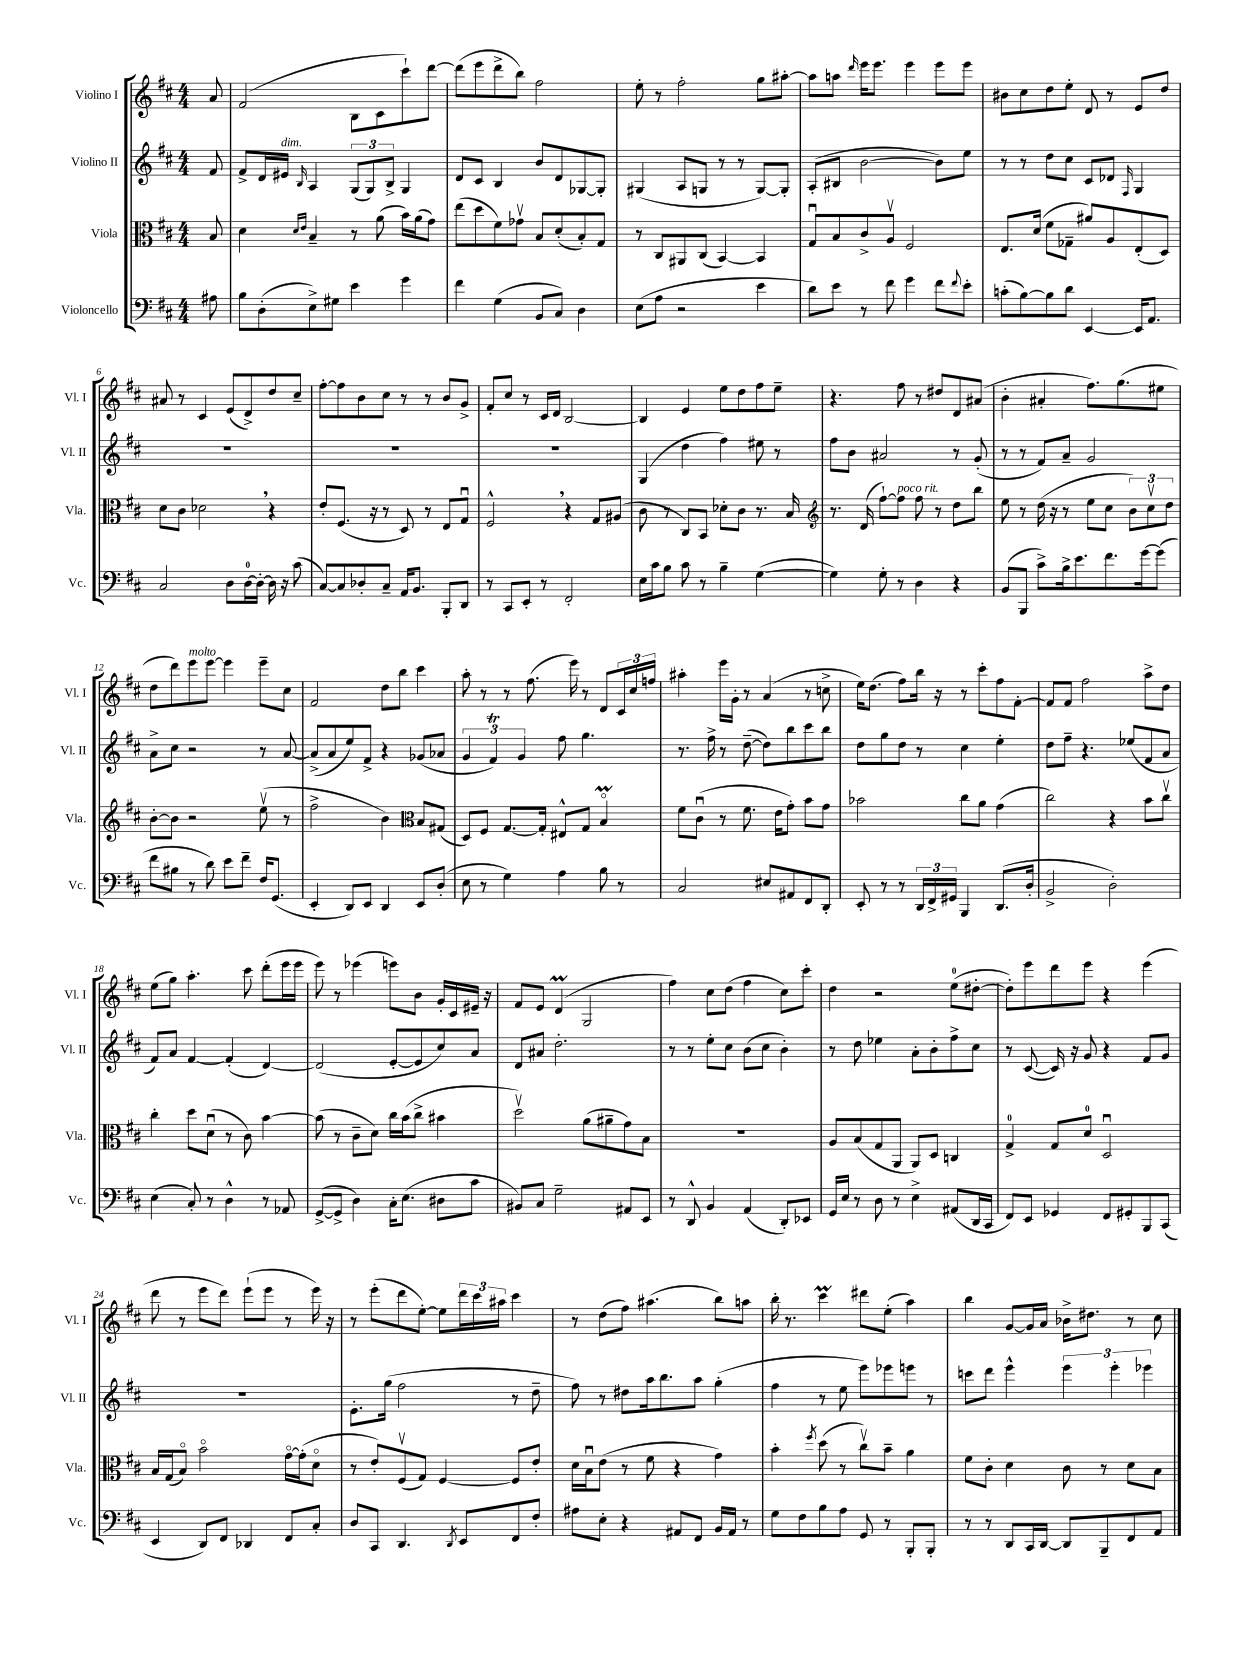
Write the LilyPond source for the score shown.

<<
\new StaffGroup <<
\new Staff = "s0" \with { instrumentName = "Violino I" shortInstrumentName = "Vl. I" } {
    \clef treble \key d \major \numericTimeSignature \time 4/4 \partial 8
    a'8 |
    fis'2( b8 cis'8 cis'''8-!) d'''8~ |
    d'''8( e'''8 d'''8-> b''8) fis''2 |
    e''8-. r8 fis''2-. g''8 ais''8~-. |
    ais''8 a''8 \grace { d'''16 } e'''16 e'''8. e'''4 e'''8 e'''8 |
    bis'8 cis''8 d''8 e''8-. d'8 r8 e'8 d''8 |
    ais'8 r8 cis'4 e'8( d'8->) d''8 cis''8-- |
    fis''8~-. fis''8 b'8 cis''8 r8 r8 b'8 g'8-> |
    fis'8-. cis''8 r8 cis'16 d'16 b2~ |
    b4 e'4 e''8 d''8 fis''8 e''8-- |
    r4. fis''8 r8 dis''8 d'8 ais'8( |
    b'4-. ais'4-. fis''8.) g''8.( eis''8 |
    d''8 d'''8) e'''8^\markup { \italic "molto" } e'''8~ e'''4 e'''8-- cis''8 |
    fis'2 d''8 b''8 cis'''4 |
    a''8-. r8 r8 fis''8.( e'''16) r8 d'8 \tuplet 3/2 { cis'16 cis''16 f''16 } |
    ais''4-. e'''16 g'16-. r8 a'4( r8 c''8-> |
    e''16) d''8.( fis''8) b''16 r16 r8 cis'''8-. fis''8 fis'8~-. |
    fis'8 fis'8 fis''2 a''8-> d''8 |
    e''8( g''8) a''4.-. cis'''8 d'''8-.( e'''16 e'''16 |
    e'''8) r8 ees'''4( e'''8) b'8 g'16-. cis'16 eis'16-- r16 |
    fis'8 e'8 d'4\prall( g2 |
    fis''4) cis''8 d''8( fis''4 cis''8) cis'''8-. |
    d''4 r2 e''8-0( dis''8~-. |
    dis''8-.) e'''8 d'''8 e'''8 r4 e'''4( |
    d'''8 r8 e'''8 d'''8) e'''8-!( e'''8 r8 e'''16) r16 |
    r8 e'''8-.( d'''8 e''8~-.) e''8 \tuplet 3/2 { d'''16 cis'''16 ais''16 } cis'''4 |
    r8 d''8( fis''8) ais''4.( b''8) a''8 |
    b''16-. r8. cis'''4\prall dis'''8 e''8-.( a''4) |
    b''4 g'8~ g'16 a'16 bes'16-> dis''8. r8 cis''8 \bar "|." |
}
\new Staff = "s1" \with { instrumentName = "Violino II" shortInstrumentName = "Vl. II" } {
    \clef treble \key d \major \numericTimeSignature \time 4/4 \partial 8
    fis'8 |
    fis'8-> d'16 eis'16^\markup { \italic "dim." } \grace { b16 } a4 \tuplet 3/2 { g8( g8) b8-> } g4 |
    d'8 cis'8 b4 b'8 d'8 ges8~ ges8-. |
    gis4( a8 g8 r8 r8 g8~) g8-. |
    a8-.( bis8 b'2~ b'8) e''8 |
    r8 r8 d''8 cis''8 cis'8 des'8 \grace { fis16 } g4 |
    R1 |
    R1 |
    R1 |
    g4( d''4 fis''4) eis''8 r8 |
    fis''8 b'8 ais'2 r8 g'8-.( |
    r8 r8 fis'8) a'8-- g'2 |
    a'8-> cis''8 r2 r8 a'8~ |
    a'8->( a'8 e''8) fis'8-> r4 ges'8( aes'8 |
    \tuplet 3/2 { g'4 fis'4\trill) g'4 } fis''8 g''4. |
    r8. fis''16-> r8 d''8~--( d''8) b''8 cis'''8 b''8 |
    d''8 g''8 d''8 r8 cis''4 e''4-. |
    d''8 fis''8-- r4. ees''8( fis'8 a'8 |
    fis'8) a'8 fis'4~ fis'4-.( d'4~) |
    d'2( e'8~-. e'8 cis''8) a'8 |
    d'8 ais'8 d''2.-. |
    r8 r8 e''8-. cis''8 b'8( cis''8 b'4-.) |
    r8 d''8 ees''4 a'8-. b'8-. fis''8-> cis''8 |
    r8 cis'8~( cis'16) r16 g'8 r4 fis'8 g'8 |
    R1 |
    e'8.-. g''16( fis''2 r8 d''8-- |
    fis''8) r8 dis''8 a''16 b''8. a''8 g''4-.( |
    fis''4 r8 e''8 e'''8) ees'''8 e'''8 r8 |
    c'''8 d'''8 e'''4-^ \tuplet 3/2 { e'''4 e'''4-. ees'''4 } \bar "|." |
}
\new Staff = "s2" \with { instrumentName = "Viola" shortInstrumentName = "Vla." } {
    \clef alto \key d \major \numericTimeSignature \time 4/4 \partial 8
    b8 |
    d'4 \grace { d'16 e'16 } b4-- r8 a'8( b'16) a'16( g'8) |
    e''8( d''8 fis'8) ges'8\upbow b8 d'8-.( b8-.) g8 |
    r8 cis8 ais,8 cis8( b,4~) b,4 |
    g8\downbow b8 cis'8-> a8\upbow fis2 |
    e8. d'16( fis'8 ges8-- ais'8) a8 e8-.( d8) |
    d'8 cis'8 des'2 \breathe r4 |
    e'8-. fis8.( r16 r8 d8) r8 e8 g8\downbow |
    fis2-^ \breathe r4 g8 ais8( |
    cis'8 r8 cis8) b,8 des'8-. cis'8 r8. b16 |
    \clef treble r8. d'16( fis''8~-!) fis''8^\markup { \italic "poco rit." } fis''8 r8 d''8 b''8 |
    e''8 r8 d''16( r16 r8 e''8 cis''8 \tuplet 3/2 { b'8) cis''8\upbow d''8 } |
    b'8~-. b'8 r2 e''8\upbow( r8 |
    fis''2-> b'4) \clef alto b8 gis8( |
    d8) fis8 g8.~ g16-. eis8-^ g8 b4\flageolet\prall |
    fis'8 cis'8\downbow( r8 fis'8. e'16 g'8-.) b'8 g'8 |
    bes'2 cis''8 a'8 g'4( |
    cis''2) r4 b'8 cis''8\upbow |
    cis''4-. d''8 d'8\downbow( r8 cis'8) b'4~ |
    b'8( r8 cis'8-- d'8) cis''16 b'16( cis''8-> bis'4 |
    d''2\upbow) a'8( ais'8-- g'8) b8 |
    R1 |
    a8 b8( g8 a,8 a,8) d8 c4 |
    g4-0-> g8 d'8-0 d2\downbow |
    b16 g16( b8\flageolet) b'2\flageolet g'16~\flageolet g'16-.( d'8\flageolet |
    r8 e'8-.) fis8\upbow( g8) fis4~ fis8 e'8-. |
    d'16 b16\downbow e'8( r8 fis'8 r4 g'4) |
    b'4-. \acciaccatura { fis''8 } d''8( r8 cis''8\upbow) b'8-- a'4 |
    fis'8 cis'8-. d'4 cis'8 r8 d'8 b8 \bar "|." |
}
\new Staff = "s3" \with { instrumentName = "Violoncello" shortInstrumentName = "Vc." } {
    \clef bass \key d \major \numericTimeSignature \time 4/4 \partial 8
    ais8 |
    b8 d8-.( e8->) gis8 e'4 g'4 |
    fis'4 g4( b,8 cis8) d4 |
    e8( a8 r2 e'4 |
    d'8) e'8 r8 fis'8 g'4 fis'8 \appoggiatura { fis'8 } e'8-. |
    c'8-.( b8~) b8 d'8 e,4~ e,16 a,8. |
    cis2 d8 d16-0~ d16~-. d16 r16 cis'8( |
    cis8~) cis8 des8-. cis8-- a,16 b,8. b,,8-. d,8 |
    r8 cis,8 e,8-. r8 fis,2-. |
    e16 cis'16 b8 cis'8 r8 b4-- g4~( |
    g4) g8-. r8 d4 r4 |
    b,8( b,,8 cis'8->) b16-> e'8. fis'8. g'16~ g'8( |
    fis'8 bis8 r8 d'8) e'8 fis'8-- fis16 g,8.( |
    e,4-. d,8) e,8 d,4 e,8 d8-.( |
    e8 r8 g4) a4 b8 r8 |
    cis2 eis8 ais,8 fis,8 d,8-. |
    e,8-. r8 r8 \tuplet 3/2 { d,16 fis,16-> gis,16 } b,,4 d,8.( d16-. |
    b,2-> d2-.) |
    e4( cis8-.) r8 d4-^ r8 aes,8 |
    g,8~->( g,8-> d4) cis16-. e8.( dis8 cis'8 |
    bis,8) cis8 g2-- ais,8 e,8 |
    r8 d,8-^ b,4 a,4( d,8-.) ees,8 |
    g,16 e16 r8 d8 r8 e4-> ais,8( d,16 cis,16 |
    fis,8) e,8 ges,4 fis,8 gis,8-. b,,8 cis,8( |
    e,4 d,8) fis,8 des,4 fis,8 cis8-. |
    d8 cis,8 d,4. \acciaccatura { d,8 } e,8 fis,8 fis8-. |
    ais8 e8-. r4 ais,8 fis,8 b,16 ais,16 r8 |
    g8 fis8 b8 a8 g,8 r8 b,,8-. b,,8-. |
    r8 r8 d,8 cis,16 d,16~ d,8 b,,8-- fis,8 a,8 \bar "|." |
}
>>
>>
